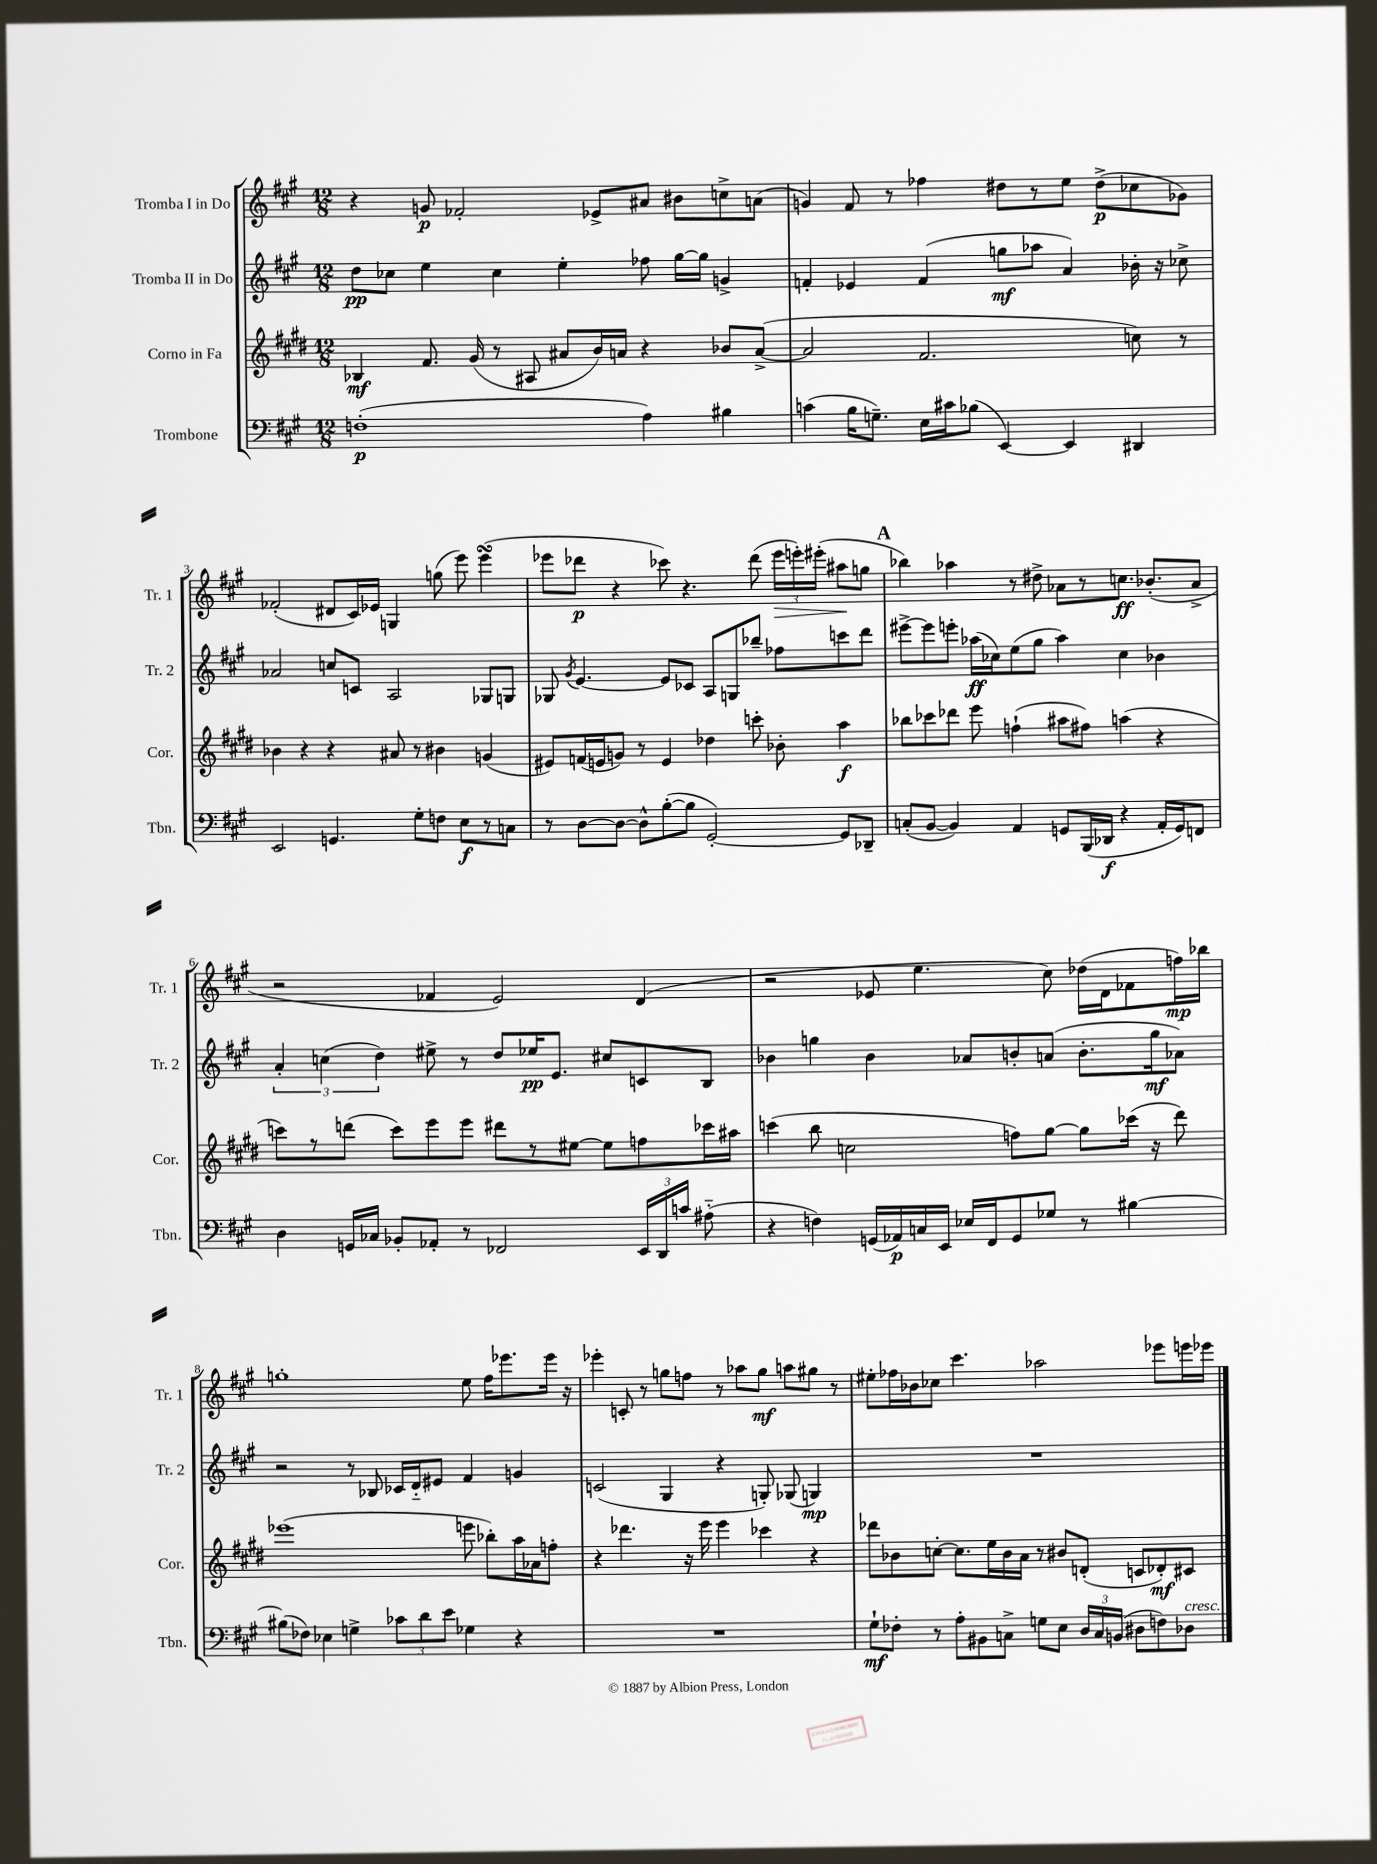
<<
\new StaffGroup <<
\new Staff = "s0" \with { instrumentName = "Tromba I in Do" shortInstrumentName = "Tr. 1" } {
    \clef treble \key a \major \numericTimeSignature \time 12/8
    \autoBeamOff r4 g'8\p fes'2-. ees'8[-> ais'8] bis'8[ c''8-> a'8]( |
    g'4) fis'8 r8 fes''4 dis''8[ r8 e''8] dis''8[->\p( ces''8 ges'8]) |
    fes'2-.( dis'8[ cis'16) ees'16] g4 g''8( e'''8) e'''4\turn( |
    ees'''8[ des'''8]\p r4 ces'''8) r4. des'''8( \tuplet 3/2 { ees'''16[\> e'''16-.) eis'''16]-.( } ais''8[\! g''8] |
    \mark \markup { \bold "A" } bes''4) aes''4 r8 dis''8-> aes'8[ r8 c''8.]\ff bes'8.[-.( aes'8]-> |
    r2 fes'4 e'2) d'4( |
    r2 ees'8 e''4. cis''8) des''16[( d'16 fes'8 f''16\mp) bes''16] |
    g''1-. e''8 fis''16[ ees'''8. ees'''16] r16 |
    ees'''4-. c'8-. r8 g''8[ f''8] r8 aes''8[ g''8]\mf a''8[ gis''8] r8 |
    eis''8[-. fes''16 bes'16 ces''8] cis'''4. aes''2 ees'''8[ e'''16 ees'''16] \bar "|." |
}
\new Staff = "s1" \with { instrumentName = "Tromba II in Do" shortInstrumentName = "Tr. 2" } {
    \clef treble \key a \major \numericTimeSignature \time 12/8
    \autoBeamOff d''8[\pp ces''8] e''4 ces''4 e''4-. fes''8 gis''16[~ gis''16] g'4-> |
    f'4-. ees'4 f'4( g''8[\mf aes''8] a'4) bes'16-. r16 ces''8-> |
    aes'2 c''8[ c'8] a2 ges8[ g8] |
    ges8 \acciaccatura { gis'8 } e'4.~ e'8[ ces'8] a8[ g8 bes''8]-- fes''8[ c'''8 d'''8] |
    \mark \markup { \bold "A" } eis'''8[~-> eis'''8 e'''8]-. aes''16[\ff( ces''16) e''8( gis''8] aes''4) ces''4 bes'4 |
    \tuplet 3/2 { a'4-. c''4( d''4) } eis''8-> r8 d''8[ ees''16\pp e'8.] cis''8[ c'8 b8] |
    bes'4 g''4 bes'4 aes'8[ b'8-. a'8]( b'8.[-. g''16\mf aes'8]) |
    r2 r8 bes8 ces'16[ d'16-_ eis'8] fis'4 g'4 |
    c'2( gis4 r4 g8-.) ges8( g4\mp) |
    R1. \bar "|." |
}
\new Staff = "s2" \with { instrumentName = "Corno in Fa" shortInstrumentName = "Cor." } {
    \clef treble \key e \major \numericTimeSignature \time 12/8
    \autoBeamOff bes4\mf fis'8. gis'16( r8 ais8 ais'8[ b'16) a'16] r4 bes'8[ a'8]~->( |
    a'2 fis'2. c''8) r8 |
    bes'4 r4 r4 ais'8 r8 bis'4 g'4( |
    eis'8[) f'16( e'16 g'8]) r8 e'4 des''4 c'''8-. bes'8-. a''4\f |
    \mark \markup { \bold "A" } bes''8[ ces'''8 des'''8] e'''8 f''4-!( ais''8[ fis''8]) a''4( r4 |
    c'''8[) r8 d'''8]( c'''8[) e'''8 e'''8] dis'''8[ r8 eis''8]~ eis''8[ f''8 ces'''16 ais''16] |
    c'''4( b''8 c''2 f''8[) gis''8]~ gis''8[ ces'''16]( r16 dis'''8) |
    ees'''1( e'''8 bes''8[-.) a''16 aes'16 f''8]-. |
    r4 des'''4. r16 e'''16 e'''4 ces'''4 r4 |
    des'''8[ bes'8 c''8]~-. c''8.[ e''16 bes'16 a'16] r8 bis'8[ d'8]-.( c'8[ des'8-.\mf) cis'8] \bar "|." |
}
\new Staff = "s3" \with { instrumentName = "Trombone" shortInstrumentName = "Tbn." } {
    \clef bass \key a \major \numericTimeSignature \time 12/8
    \autoBeamOff f1-.\p( a4) bis4 |
    c'4( b16[ g8.]--) e16[ cis'16 bes8]( e,4~) e,4 dis,4 |
    e,2 g,4. gis8[-. f8] e8[\f r8 c8] |
    r8 d8[~ d8]~ d8[-^ b8~-.( b8] gis,2~-.) gis,8[ des,8]-- |
    \mark \markup { \bold "A" } c8[-.( b,8]~ b,4) a,4 g,8[ b,,16( des,16]\f r4 a,16[-. g,16) f,8] |
    d4 g,16[ ces16] bes,8[-. aes,8]-. r8 fes,2 \tuplet 3/2 { e,16[ d,16 c'16] } ais8-_( |
    r4 f4) g,16[( aes,16\p) c16 e,16] ees16[ fis,16 g,8 ges8] r8 bis4~ |
    bis8[( fes8]) ees4 g4-> \tuplet 3/2 { ces'8[ d'8 e'8] } ges4 r4 |
    R1. |
    gis8[-!\mf fes8]-. r8 a8[-. bis,8 c8]-> g8[ e8] \tuplet 3/2 { d16[ c16 b,16]( } dis8[ f8) des8]^\markup { \italic "cresc." } \bar "|." |
}
>>
>>
